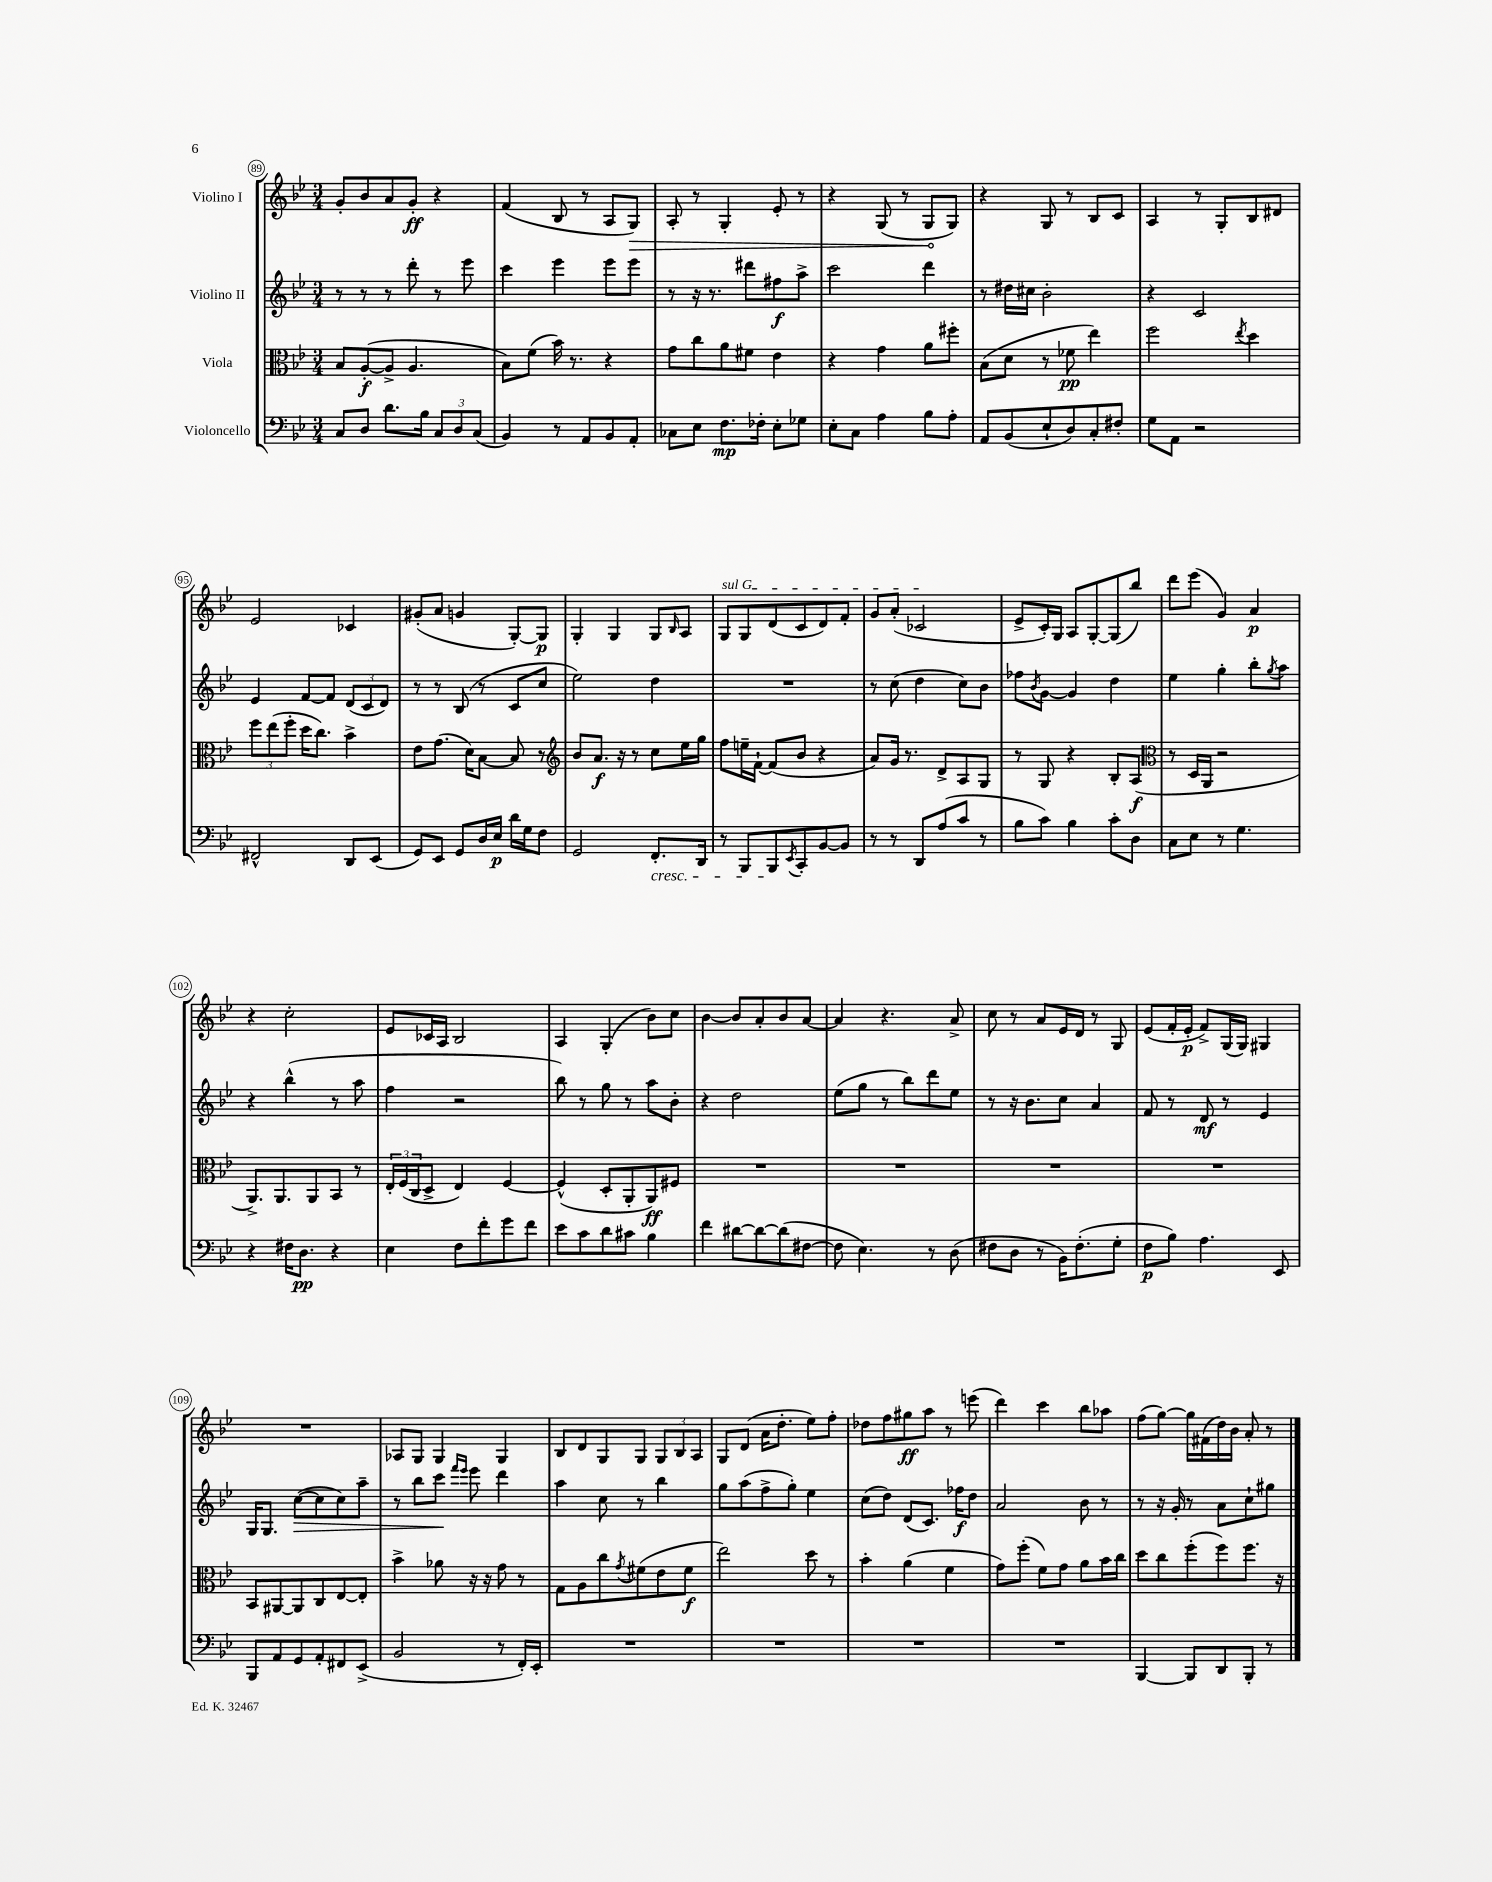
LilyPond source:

<<
\new StaffGroup <<
\new Staff = "s0" \with { instrumentName = "Violino I" } {
    \clef treble \key bes \major \numericTimeSignature \time 3/4
    g'8-. bes'8 a'8 g'8-.\ff r4 |
    f'4( bes8 r8 a8 \once \override Hairpin.circled-tip = ##t g8\>) |
    a8-. r8 g4-. ees'8-. r8 |
    r4 g8( r8 g8\! g8) |
    r4 g8 r8 bes8 c'8 |
    a4 r8 g8-. bes8 dis'8 |
    ees'2 ces'4 |
    gis'8-.( a'8 g'4 g8~-.) g8\p |
    g4-. g4 g8 \grace { bes16 } a8 |
    \once \override TextSpanner.bound-details.left.text = \markup { \italic "sul G" } g8\startTextSpan g8 d'8( c'8 d'8) f'8-. |
    g'8 a'8-.( ces'2\stopTextSpan |
    ees'8-> c'16-.) g16 a8 g8~-. g8( bes''8) |
    d'''8 ees'''8( g'4) a'4\p |
    r4 c''2-. |
    ees'8 ces'16 a16 bes2 |
    a4 g4-.( bes'8) c''8 |
    bes'4~ bes'8 a'8-. bes'8 a'8~ |
    a'4 r4. a'8-> |
    c''8 r8 a'8 ees'16 d'16 r8 g8 |
    ees'8( f'16-. ees'16-.\p f'8->) g16( g16) gis4 |
    R2. |
    aes8 g8 g4 g4 |
    bes8 d'8 g8 g8 \tuplet 3/2 { g8 bes8 a8 } |
    g8 d'8( a'16 d''8.-. ees''8) f''8-. |
    des''8 f''8 gis''8\ff a''8 r8 e'''8( |
    d'''4) c'''4 bes''8 aes''8 |
    f''8( g''8~) g''16 fis'16( d''16) bes'16 a'8-. r8 \bar "|." |
}
\new Staff = "s1" \with { instrumentName = "Violino II" } {
    \clef treble \key bes \major \numericTimeSignature \time 3/4
    r8 r8 r8 d'''8-. r8 ees'''8 |
    c'''4 ees'''4 ees'''8 ees'''8 |
    r8 r16 r8. dis'''8 fis''8\f a''8-> |
    c'''2 d'''4 |
    r8 dis''16 cis''16 bes'2-. |
    r4 c'2 |
    ees'4 f'8~ f'8 \tuplet 3/2 { d'8( c'8 d'8) } |
    r8 r8 bes8( r8 c'8 c''8 |
    ees''2) d''4 |
    R2. |
    r8 c''8( d''4 c''8) bes'8 |
    fes''8 \acciaccatura { bes'8 } g'8~ g'4 d''4 |
    ees''4 g''4-. bes''8-. \acciaccatura { g''8 } a''8 |
    r4 bes''4-^( r8 a''8 |
    f''4 r2 |
    bes''8) r8 g''8 r8 a''8 bes'8-. |
    r4 d''2 |
    ees''8( g''8 r8 bes''8) d'''8 ees''8 |
    r8 r16 bes'8. c''8 a'4 |
    f'8 r8 d'8\mf r8 ees'4 |
    g16 g8. c''8~\>( c''8 c''8) a''8-- |
    r8 bes''8 c'''8\! \grace { f'''16 ees'''16 } ees'''8 d'''4 |
    a''4 c''8 r8 bes''4 |
    g''8 a''8( f''8-> g''8-.) ees''4 |
    c''8( d''8) d'8( c'8.) fes''16\f d''8 |
    a'2 bes'8 r8 |
    r8 r16 g'16-. r8 a'8 c''8-! gis''8 \bar "|." |
}
\new Staff = "s2" \with { instrumentName = "Viola" } {
    \clef alto \key bes \major \numericTimeSignature \time 3/4
    bes8 a8~-.\f( a8-> a4. |
    bes8) f'8( bes'16) r8. r4 |
    g'8 c''8 a'8 fis'8 ees'4 |
    r4 g'4 a'8 fis''8-. |
    bes8( d'8 r8 fes'8\pp ees''4) |
    f''2 \acciaccatura { ees''8 } d''4 |
    \tuplet 3/2 { f''8 ees''8( f''8-. } d''16 c''8.) bes'4-> |
    ees'8 g'8.( d'16) bes8~ bes8 r8 |
    \clef treble bes'8 a'8.\f r16 r8 c''8 ees''16 g''16 |
    f''8 e''16-- f'16~-! f'8( bes'8 r4 |
    a'8) g'16 r8. d'8-> a8 g8 |
    r8 g8 r4 bes8-. a8\f( |
    \clef alto r8 d16 a,16 r2 |
    a,8.->) a,8. a,8 bes,8 r8 |
    \tuplet 3/2 { ees16-. f16( c16 } d8-> ees4) f4~ |
    f4-^( d8-. a,8-. a,8\ff) fis8 |
    R2. |
    R2. |
    R2. |
    R2. |
    bes,8 ais,8~ ais,8 c8 ees8~ ees8-. |
    bes'4-> aes'8 r16 r16 g'8 r8 |
    g8 a8 c''8 \acciaccatura { g'8 } fis'8( ees'8 fis'8\f |
    ees''2) d''8 r8 |
    bes'4-. a'4( f'4 |
    g'8) f''8-.( f'8) g'8 a'8 bes'16 c''16 |
    d''8 c''8 f''8-.( f''8) f''8. r16 \bar "|." |
}
\new Staff = "s3" \with { instrumentName = "Violoncello" } {
    \clef bass \key bes \major \numericTimeSignature \time 3/4
    c8 d8 d'8. bes16 \tuplet 3/2 { c8 d8 c8( } |
    bes,4) r8 a,8 bes,8 a,8-. |
    ces8 ees8 f8.\mp fes16-. ees8-. ges8 |
    ees8-. c8 a4 bes8 a8-. |
    a,8 bes,8( ees8-! d8) c8-. fis8-. |
    g8 a,8 r2 |
    fis,2-^ d,8 ees,8( |
    g,8) ees,8 g,8 d16 ees16\p d'16 g16 f8 |
    g,2 f,8.-.\cresc d,16 |
    r8 bes,,8 bes,,8\! \acciaccatura { ees,8 } c,8-. bes,8~ bes,8 |
    r8 r8 d,8 a8( c'8 r8 |
    bes8 c'8) bes4 c'8-. d8 |
    c8 ees8 r8 g4. |
    r4 fis16 d8.\pp r4 |
    ees4 f8 f'8-. g'8 f'8 |
    ees'8 c'8 d'8 cis'8 bes4 |
    f'4 dis'8~ dis'8~ dis'8( fis8~ |
    fis8 ees4.) r8 d8( |
    fis8 d8 r8 bes,16) fis8.-.( g8-. |
    f8\p bes8) a4. ees,8 |
    bes,,8 a,8 g,8 a,8-. fis,8 ees,8->( |
    bes,2 r8 f,16-.) ees,16-. |
    R2. |
    R2. |
    R2. |
    R2. |
    bes,,4~ bes,,8 d,8 bes,,8-. r8 \bar "|." |
}
>>
>>
\layout { \context { \Score currentBarNumber = #89 \override BarNumber.stencil = #(make-stencil-circler 0.1 0.3 ly:text-interface::print) } }
